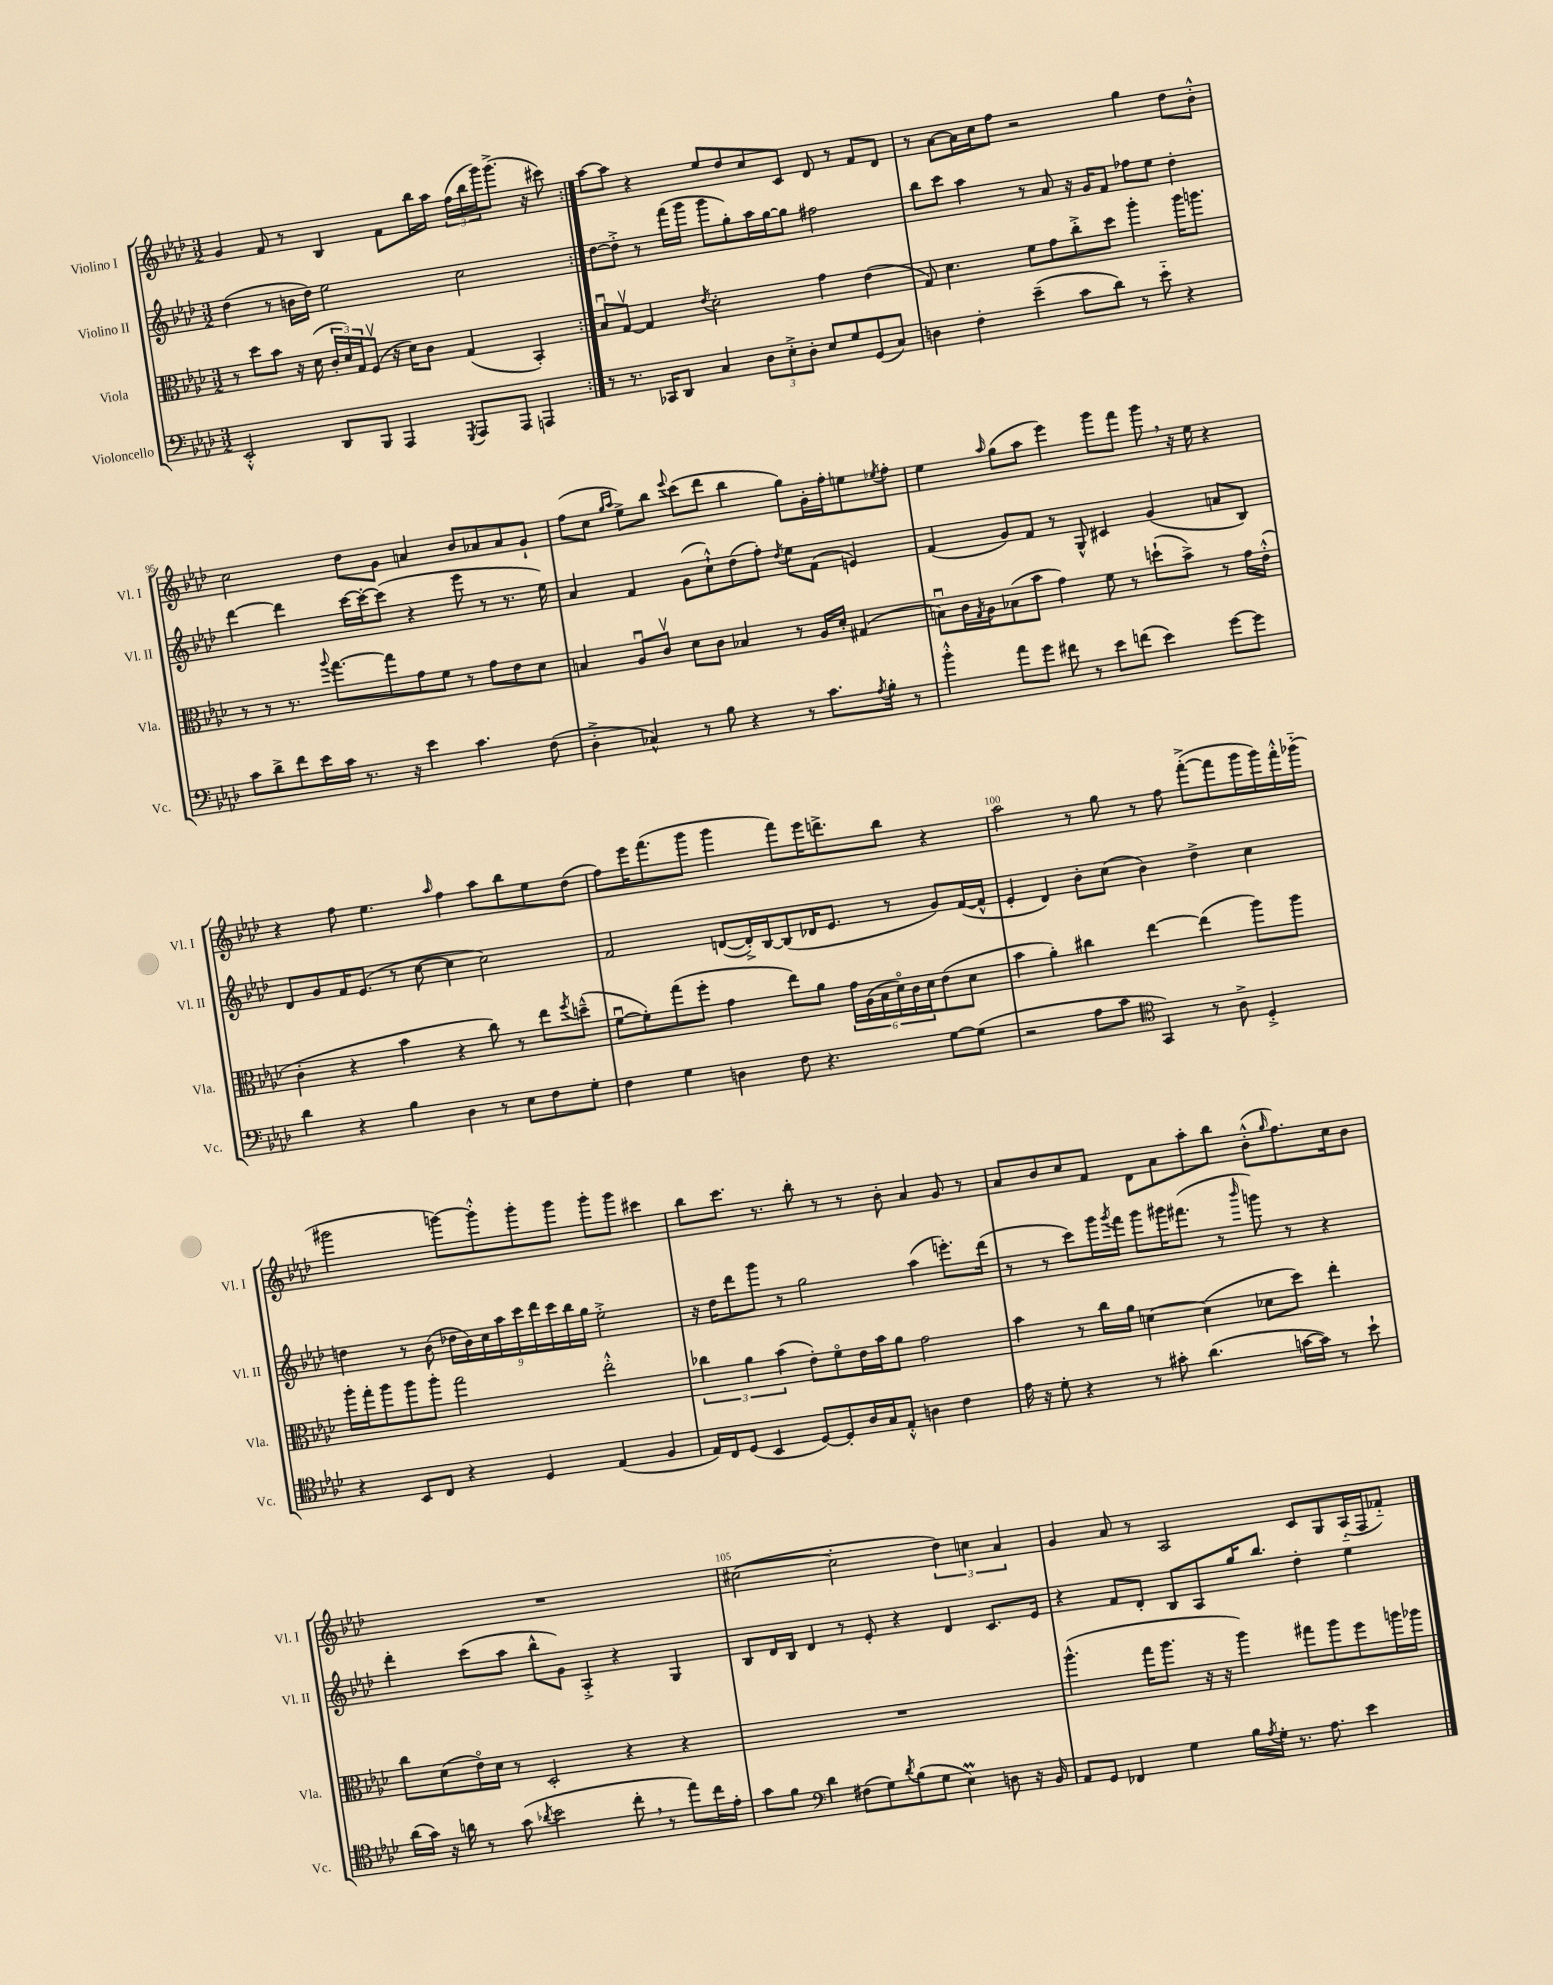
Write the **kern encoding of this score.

**kern	**kern	**kern	**kern
*staff4	*staff3	*staff2	*staff1
*clefF4	*clefC3	*clefG2	*clefG2
*k[b-e-a-d-]	*k[b-e-a-d-]	*k[b-e-a-d-]	*k[b-e-a-d-]
*M3/2	*M3/2	*M3/2	*M3/2
2EE-'^^	8r	(4dd-	4g
.	8dd-	.	.
.	8b-	8r	8f
.	16r	16b	8r
.	(16d-	16dd-)	.
8DD-	24c'	2ee-	4B-
.	24d-)	.	.
.	24G	.	.
8BBB-	(8Fv	.	.
4AAA-	16r	.	8f
.	16d-)	.	.
.	8c	.	16bb-
.	.	.	16aa-
8qGGG	.	.	.
8AAA-	(4G	2cc	(24ff
.	.	.	24bb-
.	.	.	24ggg)
8AAA-	.	.	(8.ggg^
4AAA	4BB-')	.	.
.	.	.	16r
.	.	.	8ccc#)
=:|!	=:|!	=:|!	=:|!
8r	8B-u	[8dd-	[8aa-
8.r	[8Gv	8dd-'^]	8aa-]
.	4G]	8r	4r
16CC-	.	.	.
8DD-	.	(16fff	.
.	.	16ggg	.
.	8qe-	.	.
4C	2d-'	8ggg	8ee-
.	.	8gg')	8dd-
12D-	.	16aa-	8cc
.	.	[16gg	.
12E-'^	.	.	.
.	.	8gg]	8c
12D-'	.	.	.
8E-	4g	2ff#	8d-
8G	.	.	8r
(8GG	(4e-	.	8f
8C)	.	.	8d-
=	=	=	=
4D	8G)	8bb-	8r
.	4.d-	8ccc	[8a-
4F'	.	4aa-	16a-]
.	.	.	16cc
.	.	.	8ff
(4e-~	8f	8r	2r
.	8g	8a-	.
8c	8cc'^	16r	.
.	.	16g	.
8d-)	8dd-	8f	.
8r	4aa-'	8ff-	4gg
8e-'~	.	8ee-	.
4r	16aa-	4dd-'	8dd-
.	8.aa	.	.
.	.	.	8b-'^^
=	=	=	=
8c	8r	[4ddd-	2cc
8d-^	8r	.	.
8f	8.r	4ddd-]	.
16e-	.	.	.
.	8qqaa-	.	.
16c	[8.gg	.	.
8.r	.	[16ccc	8dd-
.	.	16ccc'_	.
.	8gg]	(8ccc]	8g
16r	.	.	.
4e-	8g	4r	4a
.	8f	.	.
4.c	8r	8eee-	8b-
.	8g	8r	8a-
.	8e-	8.r	8a-
(8F	8d-	.	8g`
.	.	16ee-)	.
=	=	=	=
4D-'^	4B	4a-	(8ff
.	.	.	8cc
.	.	.	16qqgg
.	.	.	16qqaa-
4C-^^)	8A-u	4f	8ee-^)
.	8cv	.	8bb-
.	.	.	8qqeee-
8r	8d-	(8g	(8ccc
8B-	8c	8cc`^^)	8ddd-
4r	4B-	(8dd-	4bb-
.	.	8ff')	.
.	.	8qdd-	.
8r	8r	8ee-	8gg)
8.c	16A-	(8f	16g'
.	16d-'	.	16ff'
.	(4G#	4e)	8ee
8qA-	.	.	.
16B-'	.	.	.
.	.	.	8qee-
8r	.	.	8ff'
=	=	=	=
4b-'^^	8Bu)	(4f	4ee-
.	16c	.	.
.	8qG	.	.
.	16A-	.	.
.	.	.	16qqaa-
8a-	(8B-	8g)	(8gg
8g	8b-	8f	8aa-
8f#	4g)	8r	4eee-)
8r	.	8G^^	.
8e-	8f	4c#	8ggg
(8f	8r	.	8fff
4e-)	(8dd`	(4g	8ggg
.	8b-^)	.	16r
.	.	.	16ee-
[8g	8r	8a	4r
8g]	16g	8B-)	.
.	(16e-'^^	.	.
=	=	=	=
4d-	4c'	8d-	4r
.	.	8g	.
4r	4r	16f	8ff
.	.	(8.e-	.
.	.	.	4.ee-
4B-	4b-	8r	.
.	.	[8cc	.
.	.	.	16qqaa-
4D-	4r	4cc]	4ff
8r	8cc)	2cc)	8aa-
8E-	8r	.	8bb-
8F	8ee-	.	8ee-
.	8qff	.	.
8G'	(8dd~^^	.	(8dd-
=	=	=	=
4F	[8fu	2f	8ff)
.	8f'])	.	16eee-
.	.	.	(8.fff
4G	(8gg	.	.
.	8ff'	.	8ggg
4D	4g	([8d	4ggg
.	.	16d'^])	.
.	.	[16B-	.
8F	8ee-)	(8B-]	8fff)
4.r	8a-	16d-	16eee-
.	.	8.e-	8.ddd^
.	24g	.	.
.	(24A-	.	.
.	24B-	.	.
.	24d-o)	8r	8bb-
.	24c	.	.
.	24d-	.	.
[8G	(8e-	8g)	4r
(8G]	8d-	([16f	.
.	.	16f^^]	.
=	=	=	=
2r	4b-	4e-'	2aa-
.	4a-')	4d-)	.
8A-	4cc#	8b-'	8r
8c	.	(8cc	8gg
*clefC4	*	*	*
4GG)	[4ee-	4b-)	8r
.	.	.	8ff
8r	(4ee-]	4dd-^	([8fff'^
8A-^	.	.	8fff]
4D-'^	8aa-)	4cc	16ggg
.	.	.	16ggg)
.	8aa-	.	16fff'^^
.	.	.	(16ggg-'~
=	=	=	=
4r	16aa-'	4dd	2ggg#
.	16gg'	.	.
.	8aa-	.	.
8BB-	8aa-	8r	.
8C	8aa-'	(8b-	.
4r	2gg	18dd-	[8ggg)
.	.	18b-)	.
.	.	18cc	.
.	.	.	8ggg'^^]
.	.	18aa-	.
.	.	18ccc	.
4D-	.	.	8ggg'
.	.	18ddd-	.
.	.	18ccc	.
.	.	.	8ggg
.	.	18bb-	.
.	.	18gg	.
(4E-	2ee-'^^	2ee-'^	8ggg'
.	.	.	8ggg
4F	.	.	4ccc#
=	=	=	=
16E-)	6cc-	16r	8bb-
16C	.	16dd-	.
(8D-	.	8ddd-	8.ccc
.	6a-	.	.
4BB-	.	8ggg	.
.	.	.	8.r
.	(6b-	.	.
.	.	8r	.
[8D-)	8e-')	2gg	8bb-'
8D-']	8fo	.	8r
16A-	16e-	.	8r
16G	16b-	.	.
8E-'^^	8a-	.	8b-'
4A	2g	(4aa-	4a-
4c	.	8.eee')	8g
.	.	.	8r
.	.	(16ddd-	.
=	=	=	=
16e-	4b-	8r	8a-
16r	.	.	.
8d-'	.	8r	8b-
4r	8r	8ccc)	8cc
.	16cc	16ggg	8f
.	.	8qggg	.
.	16a-	16fff	.
8r	[4d	8ggg	8d-
8g#'	.	16ggg#	8a-
.	.	(8.fff#	.
(4.a-	(4d]	.	8aa-'
.	.	8r	8bb-
.	.	16qqbbb-	.
.	8d-	8ggg)	(8b-'^^
.	.	.	16qqgg
[16g	8dd-)	8r	8.ff)
16g])	.	.	.
8r	4ee-'	4r	.
.	.	.	16cc
8b-`	.	.	8b-
=	=	=	=
(16a-	8cc	4ddd-'	1.r
16g)	.	.	.
16r	(8d-	.	.
16a	.	.	.
8r	16e-o)	(8ccc	.
.	16d-	.	.
(8g	8r	8aa-	.
8qa-	.	.	.
2b-	2D-'	8bb-^^	.
.	.	8g)	.
.	.	4A-'^	.
8cc'	4r	4r	.
8r	.	.	.
8ee-)	4r	4G	.
16cc	.	.	.
16e-'	.	.	.
=	=	=	=
8g	1.r	8B-	([2cc#
8f	.	16d-	.
.	.	16B-	.
*clefF4	*	*	*
4d-	.	4d-	.
(8F#	.	8r	2cc#']
8G)	.	8e-'	.
8qd-	.	.	.
(8B-	.	4r	.
8G	.	.	.
4E-)	.	4d-	6dd-)
.	.	.	6cc
8D	.	8.c	.
.	.	.	6a-
16r	.	.	.
16BB-	.	16e-	.
=	=	=	=
8AA-	(4.aa-^^	4r	4g
8GG	.	.	.
4FF-	.	8f	8a-
.	16gg	8d-'	8r
.	8.aa-	.	.
4G	.	8B-	2A-
.	16r	8A-	.
.	16r	.	.
16B-	4aa-)	16gg	.
8qA-	.	.	.
16G'	.	8.bb-	.
8.r	.	.	.
.	8gg#	4dd-'	8c
8.A-	.	.	.
.	8aa-	.	8G
4e-	8ff	4ee-	(16A-'~
.	.	.	16F
.	16aa	.	8f-'~)
.	16aa-	.	.
==	==	==	==
*-	*-	*-	*-
